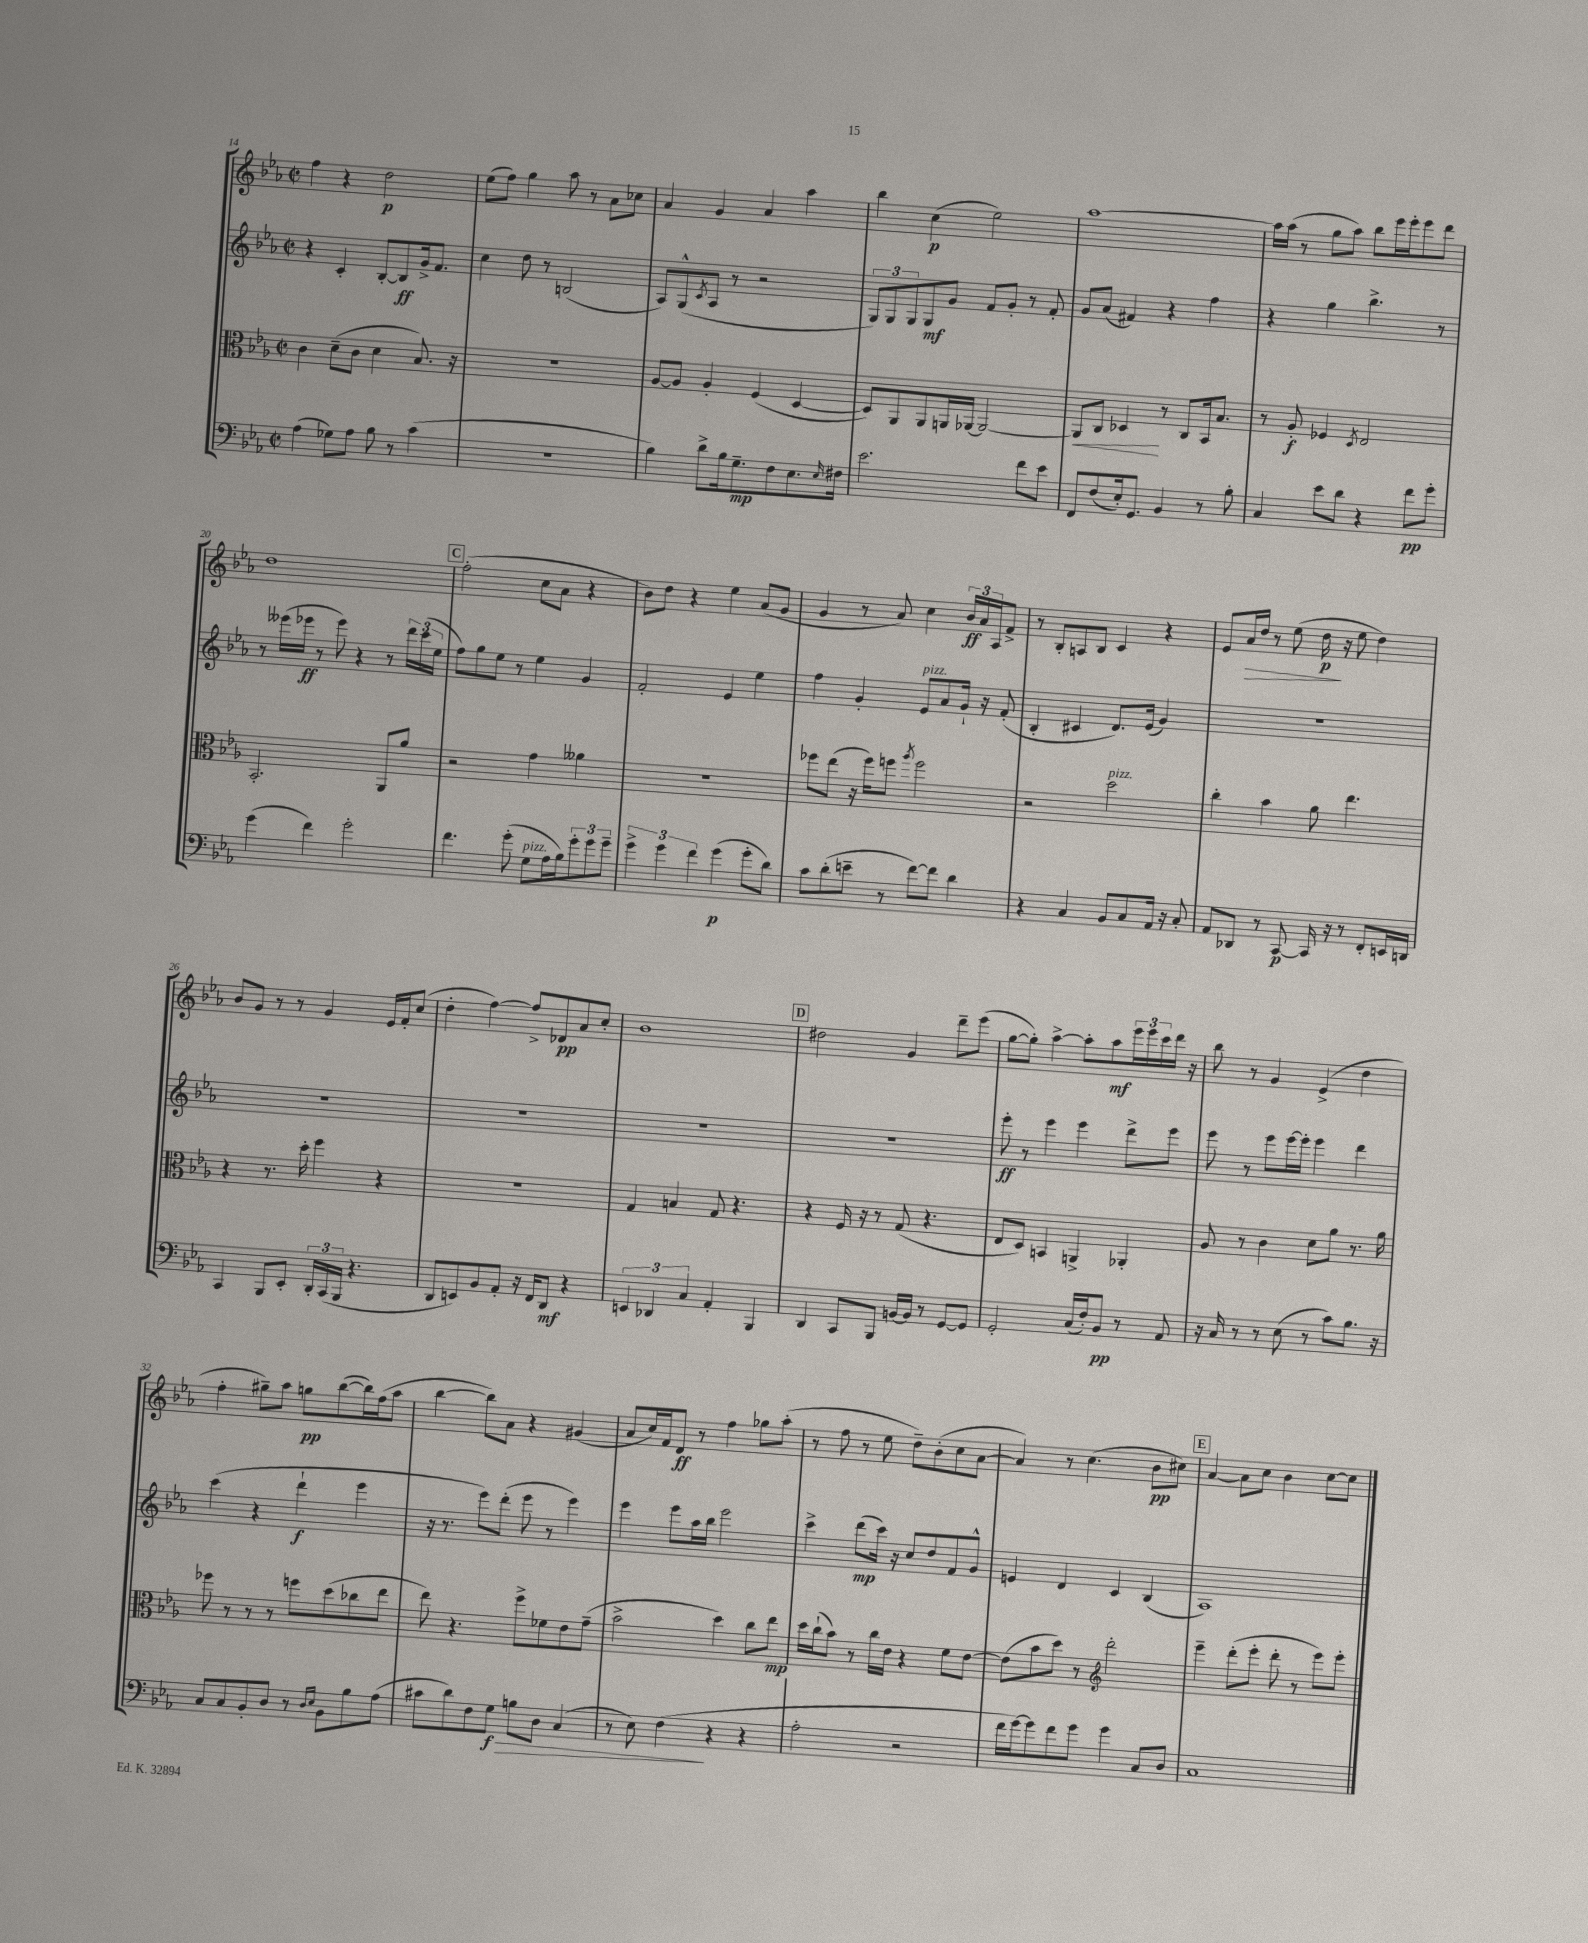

**kern	**dynam	**kern	**dynam	**kern	**dynam	**kern	**dynam
*part4	*part4	*part3	*part3	*part2	*part2	*part1	*part1
*staff4	*staff4	*staff3	*staff3	*staff2	*staff2	*staff1	*staff1
*clefF4	*	*clefC3	*	*clefG2	*	*clefG2	*
*k[b-e-a-]	*	*k[b-e-a-]	*	*k[b-e-a-]	*	*k[b-e-a-]	*
*M2/2	*	*M2/2	*	*M2/2	*	*M2/2	*
*met(c|)	*	*met(c|)	*	*met(c|)	*	*met(c|)	*
=14	=14	=14	=14	=14	=14	=14	=14
(4A-\	.	4c\	.	4r	.	4ff\	.
8G-X\L)	.	(8d~\L	.	4c'/	.	4r	.
8A-\J	.	8c\J	.	.	.	.	.
8B-\	.	4d\	.	[8B-'/L	.	2dd\	p
8r	.	.	.	8B-/]	ff	.	.
(4c\	.	8.B-/)	.	16g^/k	.	.	.
.	.	.	.	8.f/J	.	.	.
.	.	16r	.	.	.	.	.
=15	=15	=15	=15	=15	=15	=15	=15
1r	.	1r	.	4cc\	.	(8ee-\L	.
.	.	.	.	.	.	8ff\J)	.
.	.	.	.	8dd\	.	4gg\	.
.	.	.	.	8r	.	.	.
.	.	.	.	(2Bn/	.	8aa-\	.
.	.	.	.	.	.	8r	.
.	.	.	.	.	.	8a-\L	.
.	.	.	.	.	.	8cc-X\J	.
=16	=16	=16	=16	=16	=16	=16	=16
4B-\)	.	[8A-/L	.	8A-/L)	.	4a-/	.
.	.	8A-/J]	.	(8G^^/	.	.	.
.	.	.	.	8qc/	.	.	.
8d^\L	.	4A-'/	.	8A-/J	.	4g/	.
16B-\k	.	.	.	8r	.	.	.
8.G~\	mp	.	.	.	.	.	.
.	.	(4F/	.	2r	.	4a-/	.
8F\	.	.	.	.	.	.	.
8.E-\	.	[4D/	.	.	.	4aa-\	.
16qqE-/	.	.	.	.	.	.	.
16F#X\Jk	.	.	.	.	.	.	.
=17	=17	=17	=17	=17	=17	=17	=17
2.e-\	.	8D/L])	.	12G/L)	.	4bb-\	.
.	.	.	.	12G/	.	.	.
.	.	8AA-/	.	.	.	.	.
.	.	.	.	12G/	.	.	.
.	.	8AA-/	.	8G/	mf	(4cc\	p
.	.	16AAn/L	.	8g/J	.	.	.
.	.	[16AA-X/JJ	.	.	.	.	.
.	.	2AA-/_	.	8f/L	.	2ee-\)	.
.	.	.	.	8g'/J	.	.	.
8f\L	.	.	.	8r	.	.	.
8e-\J	.	.	.	8f'/	.	.	.
=18	=18	=18	=18	=18	=18	=18	=18
!	!	!	!LO:HP:b	!	!	!	!
8FF/L	.	8AA-/L]	<	8g/L	.	[1aa-	.
(8F/	.	8C/J	.	(8a-/J	.	.	.
16E-'/k)	.	4D-X/	.	4f#X/)	.	.	.
8.GG/J	.	.	.	.	.	.	.
4BB-/	.	8r	[	4r	.	.	.
.	.	8C/L	.	.	.	.	.
8r	.	16BB-/k	.	4ff\	.	.	.
.	.	8.B-/J	.	.	.	.	.
8B-'\	.	.	.	.	.	.	.
=19	=19	=19	=19	=19	=19	=19	=19
4C/	.	8r	.	4r	.	16aa-\LL]	.
.	.	.	.	.	.	(16aa-\JJ	.
.	.	8A-'/	f	.	.	8r	.
8e-\L	.	4F-X/	.	4gg\	.	8gg\L	.
8d\J	.	.	.	.	.	8aa-\J)	.
.	.	8qD/	.	.	.	.	.
4r	.	2E-/	.	4.bb-^\	.	8bb-\L	.
.	.	.	.	.	.	16eee-\L	.
.	.	.	.	.	.	16eee-'\J	.
8f\L	pp	.	.	.	.	8eee-\	.
8g'\J	.	.	.	8r	.	8ddd\J	.
!!LO:LB:g=z
=20	=20	=20	=20	=20	=20	=20	=20
(4g\	.	2.BB-'/	.	8r	.	1dd	.
.	.	.	.	(16eee--X\LL	.	.	.
.	.	.	.	16eee-X\JJ	ff	.	.
4f\)	.	.	.	8r	.	.	.
.	.	.	.	8eee-\)	.	.	.
2g'\	.	.	.	4r	.	.	.
.	.	8AA-/L	.	8r	.	.	.
.	.	8a-/J	.	24ddd\LL	.	.	.
.	.	.	.	(24ccc\	.	.	.
.	.	.	.	24ee-\JJ	.	.	.
!!LO:REH:place=s1:t=C
=21	=21	=21	=21	=21	=21	=21	=21
4.f\	.	2r	.	8ff\L)	.	(2ff'\	.
.	.	.	.	8gg\	.	.	.
.	.	.	.	8ee-\J	.	.	.
(8g'\	.	.	.	8r	.	.	.
!LO:TX:a:i:t=pizz.	!	!	!	!	!	!	!
8G\L	.	4g\	.	4ee-\	.	8cc\L	.
16A-\L	.	.	.	.	.	8a-\J	.
16B-\J)	.	.	.	.	.	.	.
12g'\	.	4a--X\	.	4g/	.	4r	.
12g\	.	.	.	.	.	.	.
12g~\J	.	.	.	.	.	.	.
=22	=22	=22	=22	=22	=22	=22	=22
6g^\	.	1r	.	2f'/	.	8b-\L)	.
.	.	.	.	.	.	8dd\J	.
6g\	.	.	.	.	.	.	.
.	.	.	.	.	.	4r	.
6f\	.	.	.	.	.	.	.
(4g\	p	.	.	4e-/	.	4ee-\	.
8g'\L	.	.	.	4ee-\	.	(8a-/L	.
8d\J)	.	.	.	.	.	8g/J	.
=23	=23	=23	=23	=23	=23	=23	=23
8c\L	.	8ff-X\L	.	4ff\	.	4g/	.
(8d'\	.	(8ee-\J	.	.	.	.	.
8en~\J	.	16r	.	4g'/	.	8r	.
.	.	16ff-\KL)	.	.	.	.	.
8r	.	8ffn\J	.	.	.	8a-/)	.
.	.	8qaa-/	.	.	.	.	.
!	!	!	!	!LO:TX:a:i:t=pizz.	!	!	!
[8f\L)	.	2ff\	.	8e-/L	.	4cc\	.
8f\J]	.	.	.	8a-/	.	.	.
4d\	.	.	.	16g`/Jk	.	24b-/LL	ff
.	.	.	.	.	.	24a-/	.
.	.	.	.	16r	.	.	.
.	.	.	.	.	.	24A-/J	.
.	.	.	.	(8f'/	.	8f^/J	.
=24	=24	=24	=24	=24	=24	=24	=24
4r	.	2r	.	4B-'/	.	8r	.
.	.	.	.	.	.	8B-'/L	.
4C/	.	.	.	4c#X/	.	8An/	.
.	.	.	.	.	.	8B-/J	.
!	!	!LO:TX:a:i:t=pizz.	!	!	!	!	!
8BB-/L	.	2dd\	.	8.d/L)	.	4c/	.
8C/	.	.	.	.	.	.	.
.	.	.	.	(16e-/Jk	.	.	.
16AA-/Jk	.	.	.	4g/)	.	4r	.
16r	.	.	.	.	.	.	.
8C'/	.	.	.	.	.	.	.
=25	=25	=25	=25	=25	=25	=25	=25
8AA-/L	.	4cc'\	.	1r	.	8e-/L	.
!	!	!	!	!	!	!	!LO:HP:b
8DD-X/J	.	.	.	.	.	16a-/L	>
.	.	.	.	.	.	16dd/JJ	.
8r	.	4b-\	.	.	.	8r	.
[8CC/	p	.	.	.	.	(8ee-\	.
16CC/]	.	8a-\	.	.	.	16dd\	p
16r	.	.	.	.	.	16r	]
8r	.	4.ee-\	.	.	.	8ee-\	.
8FF'/L	.	.	.	.	.	4dd\)	.
16EEn/L	.	.	.	.	.	.	.
16DDn/JJ	.	.	.	.	.	.	.
!!LO:LB:g=z
=26	=26	=26	=26	=26	=26	=26	=26
4CC/	.	4r	.	1r	.	8b-/L	.
.	.	.	.	.	.	8g/J	.
8BBB-/L	.	8.r	.	.	.	8r	.
8EE-'/J	.	.	.	.	.	8r	.
.	.	16dd'\	.	.	.	.	.
24DD'/LL	.	4ff\	.	.	.	4g/	.
(24CC/	.	.	.	.	.	.	.
24BBB-/JJ	.	.	.	.	.	.	.
4.r	.	.	.	.	.	.	.
.	.	4r	.	.	.	16e-/LL	.
.	.	.	.	.	.	16f'/J	.
.	.	.	.	.	.	(8cc/J	.
=27	=27	=27	=27	=27	=27	=27	=27
8DD/L	.	1r	.	1r	.	4dd'\	.
8EEn/)	.	.	.	.	.	.	.
8BB-/	.	.	.	.	.	[4ff\)	.
8AA-'/J	.	.	.	.	.	.	.
16r	.	.	.	.	.	8ff^/L]	.
16FF/KL	.	.	.	.	.	.	.
8DD/J	mf	.	.	.	.	8d-X/	pp
4r	.	.	.	.	.	8a-/	.
.	.	.	.	.	.	8cc'/J	.
=28	=28	=28	=28	=28	=28	=28	=28
6EEn/	.	4G/	.	1r	.	1b-	.
6DD-X/	.	.	.	.	.	.	.
.	.	4Bn/	.	.	.	.	.
6C/	.	.	.	.	.	.	.
4AA-'/	.	8G/	.	.	.	.	.
.	.	4.r	.	.	.	.	.
4BBB-/	.	.	.	.	.	.	.
!!LO:REH:place=s1:t=D
=29	=29	=29	=29	=29	=29	=29	=29
4DD/	.	4r	.	1r	.	2dd#X\	.
8CC/L	.	16F/	.	.	.	.	.
.	.	16r	.	.	.	.	.
8BBB-/J	.	8r	.	.	.	.	.
[16BBn/LL	.	(8G/	.	.	.	4g/	.
16BB/JJ]	.	.	.	.	.	.	.
8r	.	4.r	.	.	.	.	.
[8GG/L	.	.	.	.	.	8ddd~\L	.
8GG/J]	.	.	.	.	.	(8eee-\J	.
=30	=30	=30	=30	=30	=30	=30	=30
2GG'/	.	8E-/L	.	8eee-'\	ff	[8gg\L	.
.	.	8D/J)	.	8r	.	8gg'\J])	.
.	.	4BBn/	.	4eee-\	.	[4aa-^\	.
(16C/LL	.	4AAn^/	.	4eee-\	.	8aa-'\L]	.
16F'/J)	.	.	.	.	.	.	.
8BB-/J	pp	.	.	.	.	8aa-\	mf
8r	.	4AA-X'/	.	8ddd^\L	.	24eee-\L	.
.	.	.	.	.	.	24eee-\	.
.	.	.	.	.	.	24ccc\	.
8AA-/	.	.	.	8eee-\J	.	16ddd\JJ	.
.	.	.	.	.	.	16r	.
=31	=31	=31	=31	=31	=31	=31	=31
16r	.	8A-/	.	8eee-\	.	8bb-\	.
16C/	.	.	.	.	.	.	.
8r	.	8r	.	8r	.	8r	.
8r	.	4c\	.	8eee-\L	.	4g/	.
(8E-\	.	.	.	[16eee-\L	.	.	.
.	.	.	.	16eee-'\JJ]	.	.	.
8r	.	8d\L	.	4eee-\	.	(4e-^/	.
8c\L)	.	8a-\J	.	.	.	.	.
8.B-\J	.	8.r	.	4ddd\	.	4dd\	.
16r	.	16a-\	.	.	.	.	.
!!LO:LB:g=z
=32	=32	=32	=32	=32	=32	=32	=32
8C/L	.	8ff-X\	.	(4ccc\	.	4ff'\	.
8C/	.	8r	.	.	.	.	.
8BB-'/	.	8r	.	4r	.	8gg#X~\L)	.
8D/J	.	8r	.	.	.	8aa-\J	.
8r	.	8ffn\L	.	4ddd`\	f	8ggn\L	pp
16qqD/LL	.	.	.	.	.	.	.
16qqE-/JJ	.	.	.	.	.	.	.
8BB-\L	.	(8dd\	.	.	.	([8bb-\	.
8B-\	.	8cc-X\	.	4eee-\	.	16bb-\L])	.
.	.	.	.	.	.	(16ff\J	.
(8A-\J	.	8ee-\J	.	.	.	8aa-\J	.
=33	=33	=33	=33	=33	=33	=33	=33
8c#X\L	.	8ee-\)	.	16r	.	[4bb-\	.
.	.	.	.	8.r	.	.	.
8d\)	.	4.r	.	.	.	.	.
8F\	.	.	.	8eee-\L)	.	8bb-\L])	.
!	!LO:HP:b	!	!	!	!	!	!
8G\J	> f	.	.	(8ddd'\J	.	8a-\J	.
8Bn\L	.	8ff^\L	.	8eee-\	.	4r	.
8D\J	.	8f-X\	.	8r	.	.	.
(4C/	.	8e-\	.	4eee-\)	.	(4g#X/	.
.	.	(8g~\J	.	.	.	.	.
=34	=34	=34	=34	=34	=34	=34	=34
8r	.	2b-^\	.	4eee-\	.	8a-/L	.
8E-\)	.	.	.	.	.	16cc/L)	.
.	.	.	.	.	.	16f/J	.
(4F\	.	.	.	8eee-\L	.	8d/J	ff
.	.	.	.	16aa-\L	.	8r	.
.	.	.	.	16bb-\JJ	.	.	.
4r	]	4dd\)	.	2eee-\	.	4ff\	.
4r	.	8cc\L	.	.	.	8gg-X\L	.
.	.	8ee-\J	mp	.	.	(8aa-'\J	.
=35	=35	=35	=35	=35	=35	=35	=35
2A-'\	.	16dd\LL	.	4ccc^\	.	8r	.
.	.	(16cc`\J	.	.	.	.	.
.	.	8b-\J)	.	.	.	8ff\	.
.	.	8r	.	(8ddd\L	mp	8r	.
.	.	16cc\LL	.	16ccc\Jk)	.	8ee-\	.
.	.	16e-\JJ	.	16r	.	.	.
2r	.	4r	.	8cc/L	.	8dd~\L)	.
.	.	.	.	8dd/	.	(8b-'\	.
.	.	8f\L	.	8f/	.	8cc\	.
.	.	[8e-\J	.	8g^^/J	.	[8a-\J	.
=36	=36	=36	=36	=36	=36	=36	=36
16f\LL	.	(8e-\L]	.	4en/	.	4a-/])	.
[16g\J)	.	.	.	.	.	.	.
8g\]	.	8b-\	.	.	.	.	.
8f\	.	8dd\J)	.	4d/	.	8r	.
8g\J	.	8r	.	.	.	(4.cc\	.
*	*	*clefG2	*	*	*	*	*
4g\	.	2ddd'\	.	4c/	.	.	.
8C/L	.	.	.	(4B-/	.	8b-\L	pp
8D/J	.	.	.	.	.	8cc#X\J)	.
!!LO:REH:place=s1:t=E
=37	=37	=37	=37	=37	=37	=37	=37
1C	.	4eee-~\	.	1A-)	.	[4a-/	.
.	.	(8ddd'\L	.	.	.	8a-\L]	.
.	.	8eee-'\J	.	.	.	8cc\J	.
.	.	8ddd'\	.	.	.	4b-\	.
.	.	8r	.	.	.	.	.
.	.	8eee-\L)	.	.	.	[8cc\L	.
.	.	8eee-'\J	.	.	.	8cc\J]	.
==	==	==	==	==	==	==	==
*-	*-	*-	*-	*-	*-	*-	*-
